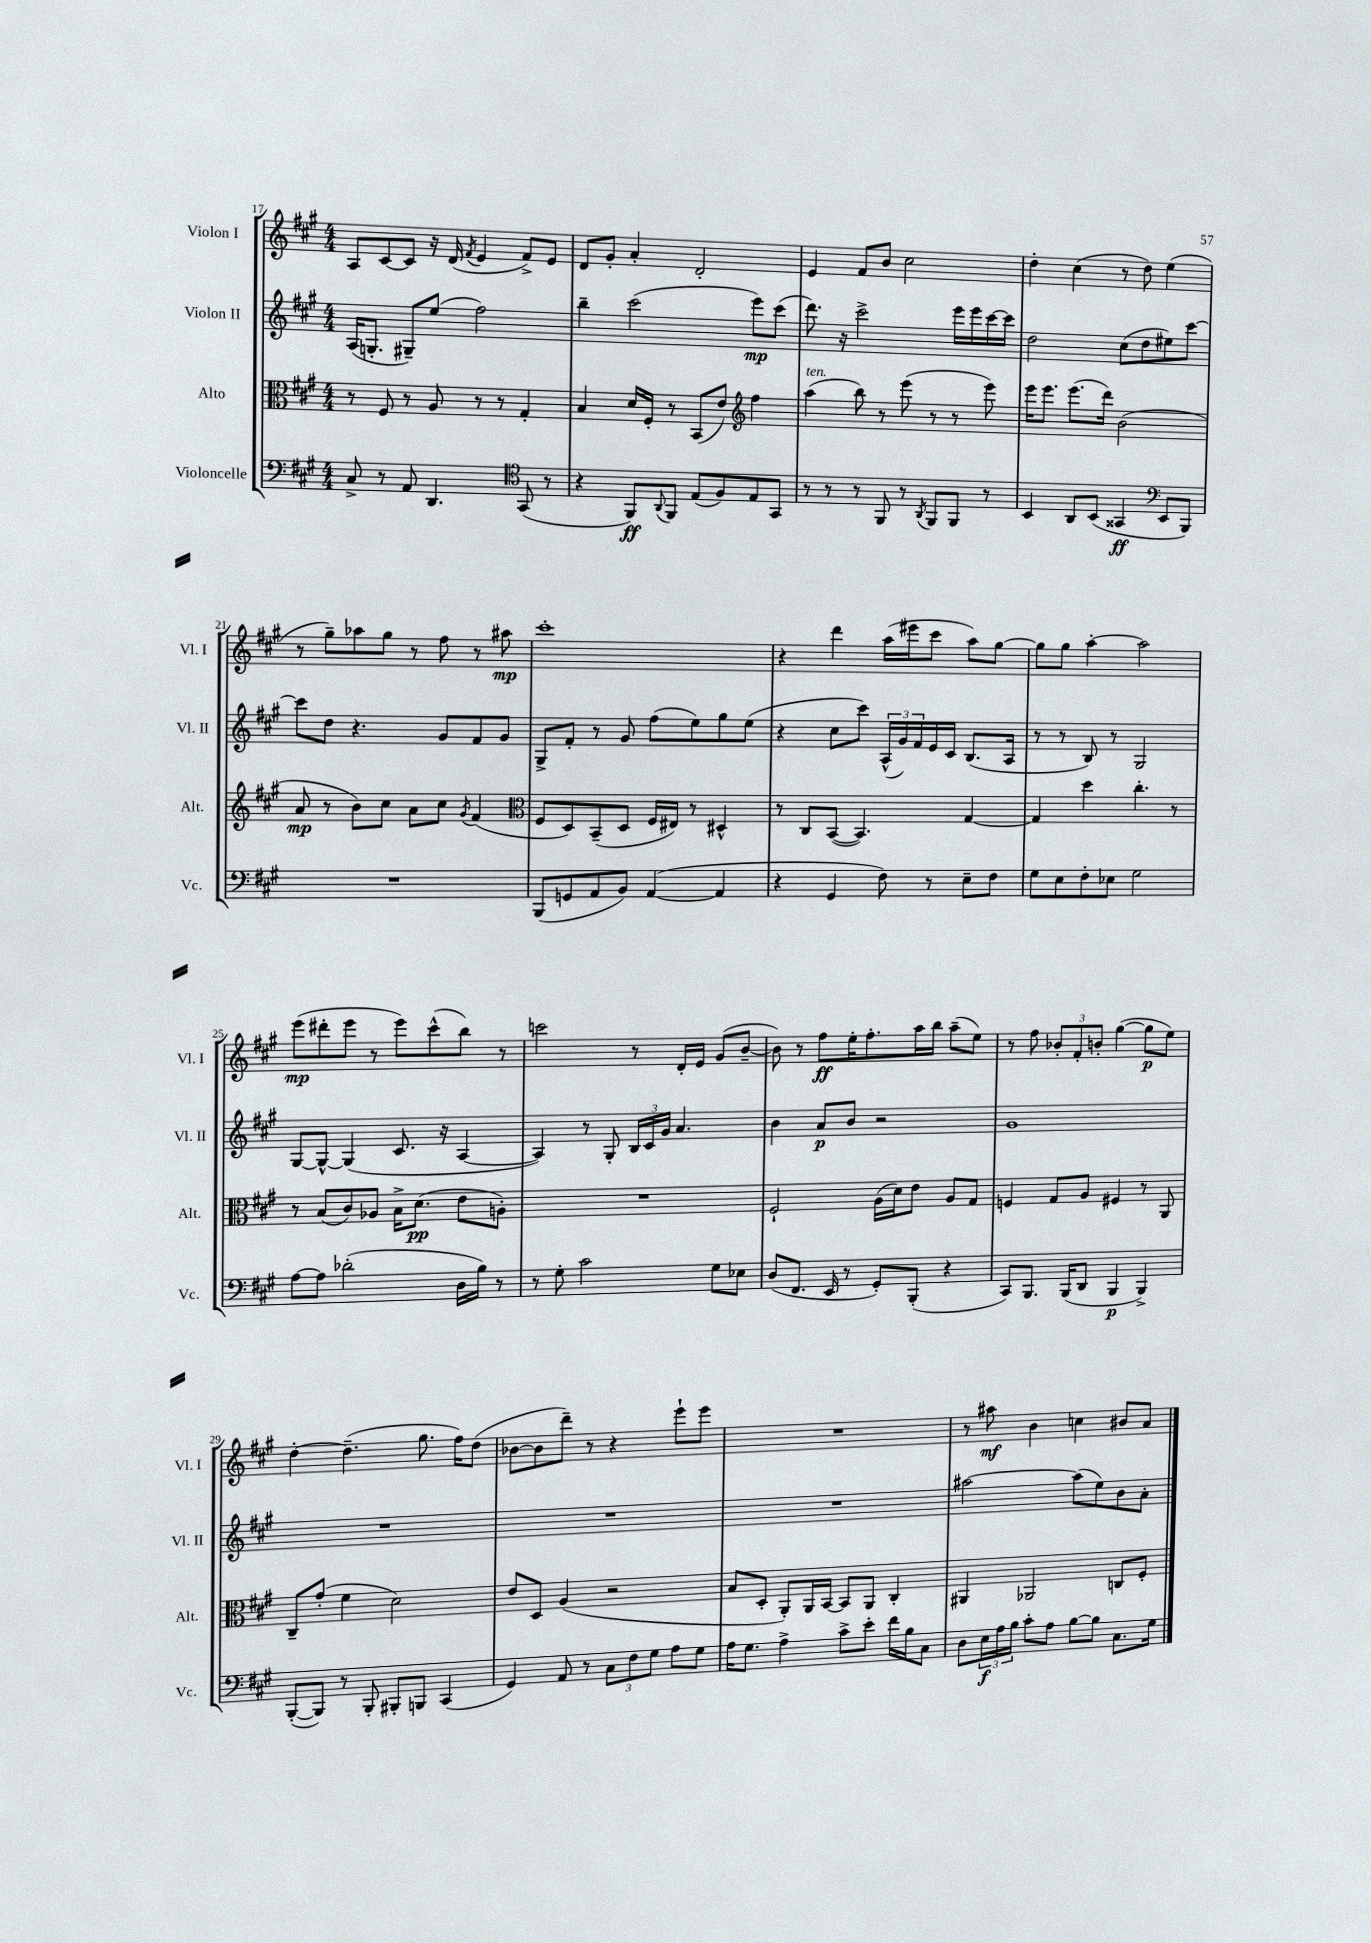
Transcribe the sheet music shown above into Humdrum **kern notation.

**kern	**dynam	**kern	**dynam	**kern	**dynam	**kern	**dynam
*part4	*part4	*part3	*part3	*part2	*part2	*part1	*part1
*staff4	*staff4	*staff3	*staff3	*staff2	*staff2	*staff1	*staff1
*I"Violoncelle	*	*I"Alto	*	*I"Violon II	*	*I"Violon I	*
*I'Vc.	*	*I'Alt.	*	*I'Vl. II	*	*I'Vl. I	*
*clefF4	*	*clefC3	*	*clefG2	*	*clefG2	*
*k[f#c#g#]	*	*k[f#c#g#]	*	*k[f#c#g#]	*	*k[f#c#g#]	*
*M4/4	*	*M4/4	*	*M4/4	*	*M4/4	*
=17	=17	=17	=17	=17	=17	=17	=17
8C#^/	.	8r	.	(16A/KL	.	8A/L	.
.	.	.	.	8.Gn'/J	.	.	.
8r	.	8F#/	.	.	.	[8c#/	.
8AA/	.	8r	.	8G#X~/L)	.	8c#/J]	.
4.DD/	.	8A/	.	(8ee/J	.	16r	.
.	.	.	.	.	.	(16d/	.
.	.	.	.	.	.	8qf#/	.
.	.	8r	.	2ff#\)	.	4e/	.
.	.	8r	.	.	.	.	.
*clefC4	*	*	*	*	*	*	*
(8GG#/	.	4G#'/	.	.	.	8f#^/L)	.
8r	.	.	.	.	.	8e/J	.
=18	=18	=18	=18	=18	=18	=18	=18
4r	.	4B/	.	4bb~\	.	8d/L	.
.	.	.	.	.	.	8g#'/J	.
8FF#/L)	ff	16d/LL	.	(2ccc#\	.	4a'/	.
.	.	16F#'/JJ	.	.	.	.	.
8qqAA/	.	.	.	.	.	.	.
8FF#/J	.	8r	.	.	.	.	.
(8E/L	.	(8BB/L	.	.	.	2d'/	.
8F#/)	.	8e/J)	.	.	.	.	.
*	*	*clefG2	*	*	*	*	*
8E/	.	4ff#\	.	8eee\L)	mp	.	.
8GG#/J	.	.	.	(8ccc#\J	.	.	.
=19	=19	=19	=19	=19	=19	=19	=19
!	!	!LO:TX:a:i:t=ten.	!	!	!	!	!
8r	.	(4aa\	.	8.ddd\)	.	4e/	.
8r	.	.	.	.	.	.	.
.	.	.	.	16r	.	.	.
8r	.	8bb\)	.	2ccc#^\	.	8f#/L	.
8FF#/	.	8r	.	.	.	8b/J	.
8r	.	(8eee\	.	.	.	2cc#\	.
8qAA/	.	.	.	.	.	.	.
8FF#/L	.	8r	.	.	.	.	.
8FF#/J	.	8r	.	16eee\LL	.	.	.
.	.	.	.	16eee\	.	.	.
8r	.	8eee\)	.	[16ccc#\	.	.	.
.	.	.	.	16ccc#\JJ]	.	.	.
=20	=20	=20	=20	=20	=20	=20	=20
4BB/	.	16eee\KL	.	2dd\	.	4dd'\	.
.	.	8.eee\J	.	.	.	.	.
8AA/L	.	(8.eee\L	.	.	.	(4cc#\	.
(8BB/J	.	.	.	.	.	.	.
.	.	16ddd\Jk)	.	.	.	.	.
4GG##X/	ff	(2b\	.	(8cc#\L	.	8r	.
.	.	.	.	8dd\	.	8dd\)	.
*clefF4	*	*	*	*	*	*	*
8EE/L	.	.	.	8ee#X\)	.	(4ee\	.
8BBB/J)	.	.	.	[8ccc#\J	.	.	.
!!LO:LB:g=z
=21	=21	=21	=21	=21	=21	=21	=21
1r	.	8a/	mp	8ccc#\L]	.	8r	.
.	.	8r	.	8dd\J	.	8gg#~\L)	.
.	.	8b\L)	.	4.r	.	8aa-X\	.
.	.	8cc#\J	.	.	.	8gg#\J	.
.	.	8a\L	.	.	.	8r	.
.	.	8cc#\J	.	8g#/L	.	8ff#\	.
.	.	8qg#/	.	.	.	.	.
.	.	(4f#/	.	8f#/	.	8r	.
.	.	.	.	8g#/J	.	8aa#X\	mp
=22	=22	=22	=22	=22	=22	=22	=22
*	*	*clefC3	*	*	*	*	*
(8BBB/L	.	8F#/L	.	8G#^/L	.	1ccc#'	.
8GGn/	.	8D/)	.	8f#'/J	.	.	.
8AA/	.	(8BB~/	.	8r	.	.	.
8BB/J)	.	8D/J	.	8g#/	.	.	.
([4AA/	.	16F#/LL	.	(8ff#\L	.	.	.
.	.	16E#X/JJ)	.	.	.	.	.
.	.	8r	.	8ee\)	.	.	.
4AA/]	.	4D#X^^/	.	8gg#\	.	.	.
.	.	.	.	(8ee\J	.	.	.
=23	=23	=23	=23	=23	=23	=23	=23
4r	.	8r	.	4r	.	4r	.
.	.	8C#/L	.	.	.	.	.
4GG#/	.	([8BB/J	.	8cc#\L	.	4ddd\	.
.	.	4.BB/])	.	8ccc#\J)	.	.	.
8F#\)	.	.	.	(24A^^/LL	.	(16aa\LL	.
.	.	.	.	24g#/)	.	.	.
.	.	.	.	.	.	16eee#X\J	.
.	.	.	.	24f#/	.	.	.
8r	.	.	.	16e/	.	8ccc#\J	.
.	.	.	.	16c#/JJ	.	.	.
8E~\L	.	[4G#/	.	(8.B/L	.	8aa\L)	.
8F#\J	.	.	.	.	.	[8gg#\J	.
.	.	.	.	16A/Jk	.	.	.
=24	=24	=24	=24	=24	=24	=24	=24
8G#\L	.	4G#/]	.	8r	.	8gg#\L]	.
8E\	.	.	.	8r	.	8gg#\J	.
8F#'\	.	4dd\	.	8B/)	.	[4aa'\	.
8E-X\J	.	.	.	8r	.	.	.
2G#\	.	4.cc#'\	.	2G#/	.	2aa\]	.
.	.	8r	.	.	.	.	.
!!LO:LB:g=z
=25	=25	=25	=25	=25	=25	=25	=25
[8A\L	.	8r	.	[8G#/L	.	(8eee\L	mp
8A\J]	.	(8B/L	.	8G#^^/J_	.	8ddd#X'\	.
(2d-X'\	.	8c#/)	.	(4G#/]	.	8eee\J	.
.	.	8A-X/J	.	.	.	8r	.
.	.	16B^\KL	.	8.c#/	.	8eee\L)	.
.	.	(8.d\J	pp	.	.	.	.
.	.	.	.	.	.	(8ccc#^^\	.
.	.	.	.	16r	.	.	.
16D\LL	.	8e\L	.	[4A/	.	8bb\J)	.
16B\JJ)	.	.	.	.	.	.	.
8r	.	8An'\J)	.	.	.	8r	.
=26	=26	=26	=26	=26	=26	=26	=26
8r	.	1r	.	4A/])	.	2cccn\	.
8G#'\	.	.	.	.	.	.	.
2c#\	.	.	.	8r	.	.	.
.	.	.	.	8G#'/	.	.	.
.	.	.	.	24B/LL	.	8r	.
.	.	.	.	24c#/	.	.	.
.	.	.	.	24g#/JJ	.	.	.
.	.	.	.	4.a/	.	16d'/LL	.
.	.	.	.	.	.	16e/JJ	.
8G#\L	.	.	.	.	.	(8g#/L	.
8E-X\J	.	.	.	.	.	[8b~/J	.
=27	=27	=27	=27	=27	=27	=27	=27
(8D/L	.	2F#`/	.	4b\	.	8b\])	.
8.FF#/J	.	.	.	.	.	8r	.
.	.	.	.	8a/L	p	8ff#\L	ff
16EE/	.	.	.	.	.	.	.
8r	.	.	.	8b/J	.	16ee'\K	.
.	.	.	.	.	.	8.ff#'\	.
8GG#'/L)	.	(16A\LL	.	2r	.	.	.
.	.	16d\J)	.	.	.	.	.
(8BBB'/J	.	8e\J	.	.	.	16aa\L	.
.	.	.	.	.	.	16bb\JJ	.
4r	.	8A/L	.	.	.	(8aa~\L	.
.	.	8G#/J	.	.	.	8ee\J)	.
=28	=28	=28	=28	=28	=28	=28	=28
8CC#/L)	.	4Fn/	.	1g#	.	8r	.
8.BBB/J	.	.	.	.	.	8ff#\	.
.	.	8G#/L	.	.	.	12b-X'/L	.
(16BBB/KL	.	.	.	.	.	.	.
.	.	.	.	.	.	12f#'/	.
8DD/J	.	8A/J	.	.	.	.	.
.	.	.	.	.	.	12bn'/J	.
4BBB/	p	4F#X/	.	.	.	([4gg#\	.
4BBB^/)	.	8r	.	.	.	8gg#\L]	p
.	.	8AA/	.	.	.	8ee\J)	.
!!LO:LB:g=z
=29	=29	=29	=29	=29	=29	=29	=29
([8BBB'/L	.	8C#~/L	.	1r	.	[4dd'\	.
8BBB/J])	.	(8g#'/J	.	.	.	.	.
8r	.	4f#\	.	.	.	(4.dd~\]	.
8BBB'/	.	.	.	.	.	.	.
8BBB#X'/L	.	2d\)	.	.	.	.	.
8BBBn/J	.	.	.	.	.	8.gg#\	.
(4CC#/	.	.	.	.	.	.	.
.	.	.	.	.	.	16ff#\KL)	.
.	.	.	.	.	.	(8dd\J	.
=30	=30	=30	=30	=30	=30	=30	=30
4GG#/)	.	8e/L	.	1r	.	[8b-X\L	.
.	.	8D/J	.	.	.	8b-\]	.
8AA/	.	(4A/	.	.	.	8ddd~\J)	.
8r	.	.	.	.	.	8r	.
12C#\L	.	2r	.	.	.	4r	.
12F#\	.	.	.	.	.	.	.
12G#\J	.	.	.	.	.	.	.
8A\L	.	.	.	.	.	8eee`\L	.
8G#\J	.	.	.	.	.	8eee\J	.
=31	=31	=31	=31	=31	=31	=31	=31
16A\KL	.	8B/L	.	1r	.	1r	.
8.G#\J	.	.	.	.	.	.	.
.	.	8D'/J	.	.	.	.	.
4A^\	.	8AA'/L)	.	.	.	.	.
.	.	16AA/L	.	.	.	.	.
.	.	[16BB/JJ	.	.	.	.	.
8c#^\L	.	8BB/L]	.	.	.	.	.
8e'\J	.	8AA/J	.	.	.	.	.
16f#\LL	.	4C#'/	.	.	.	.	.
16B\J	.	.	.	.	.	.	.
8C#\J	.	.	.	.	.	.	.
=32	=32	=32	=32	=32	=32	=32	=32
8D\L	.	4AA#X/	.	[2aa#X\	.	8r	.
24E\L	f	.	.	.	.	8aa#X\	mf
24A\	.	.	.	.	.	.	.
24B\JJ	.	.	.	.	.	.	.
8c#'\L	.	2AA-X/	.	.	.	4b\	.
8A\J	.	.	.	.	.	.	.
[8B\L	.	.	.	(8aa#\L]	.	4ccn\	.
8B\J]	.	.	.	8ee\)	.	.	.
8.C#\L	.	8Cn/L	.	8b\	.	8b#X/L	.
.	.	8F#'/J	.	8a'\J	.	8a/J	.
16G#\Jk	.	.	.	.	.	.	.
==	==	==	==	==	==	==	==
*-	*-	*-	*-	*-	*-	*-	*-
